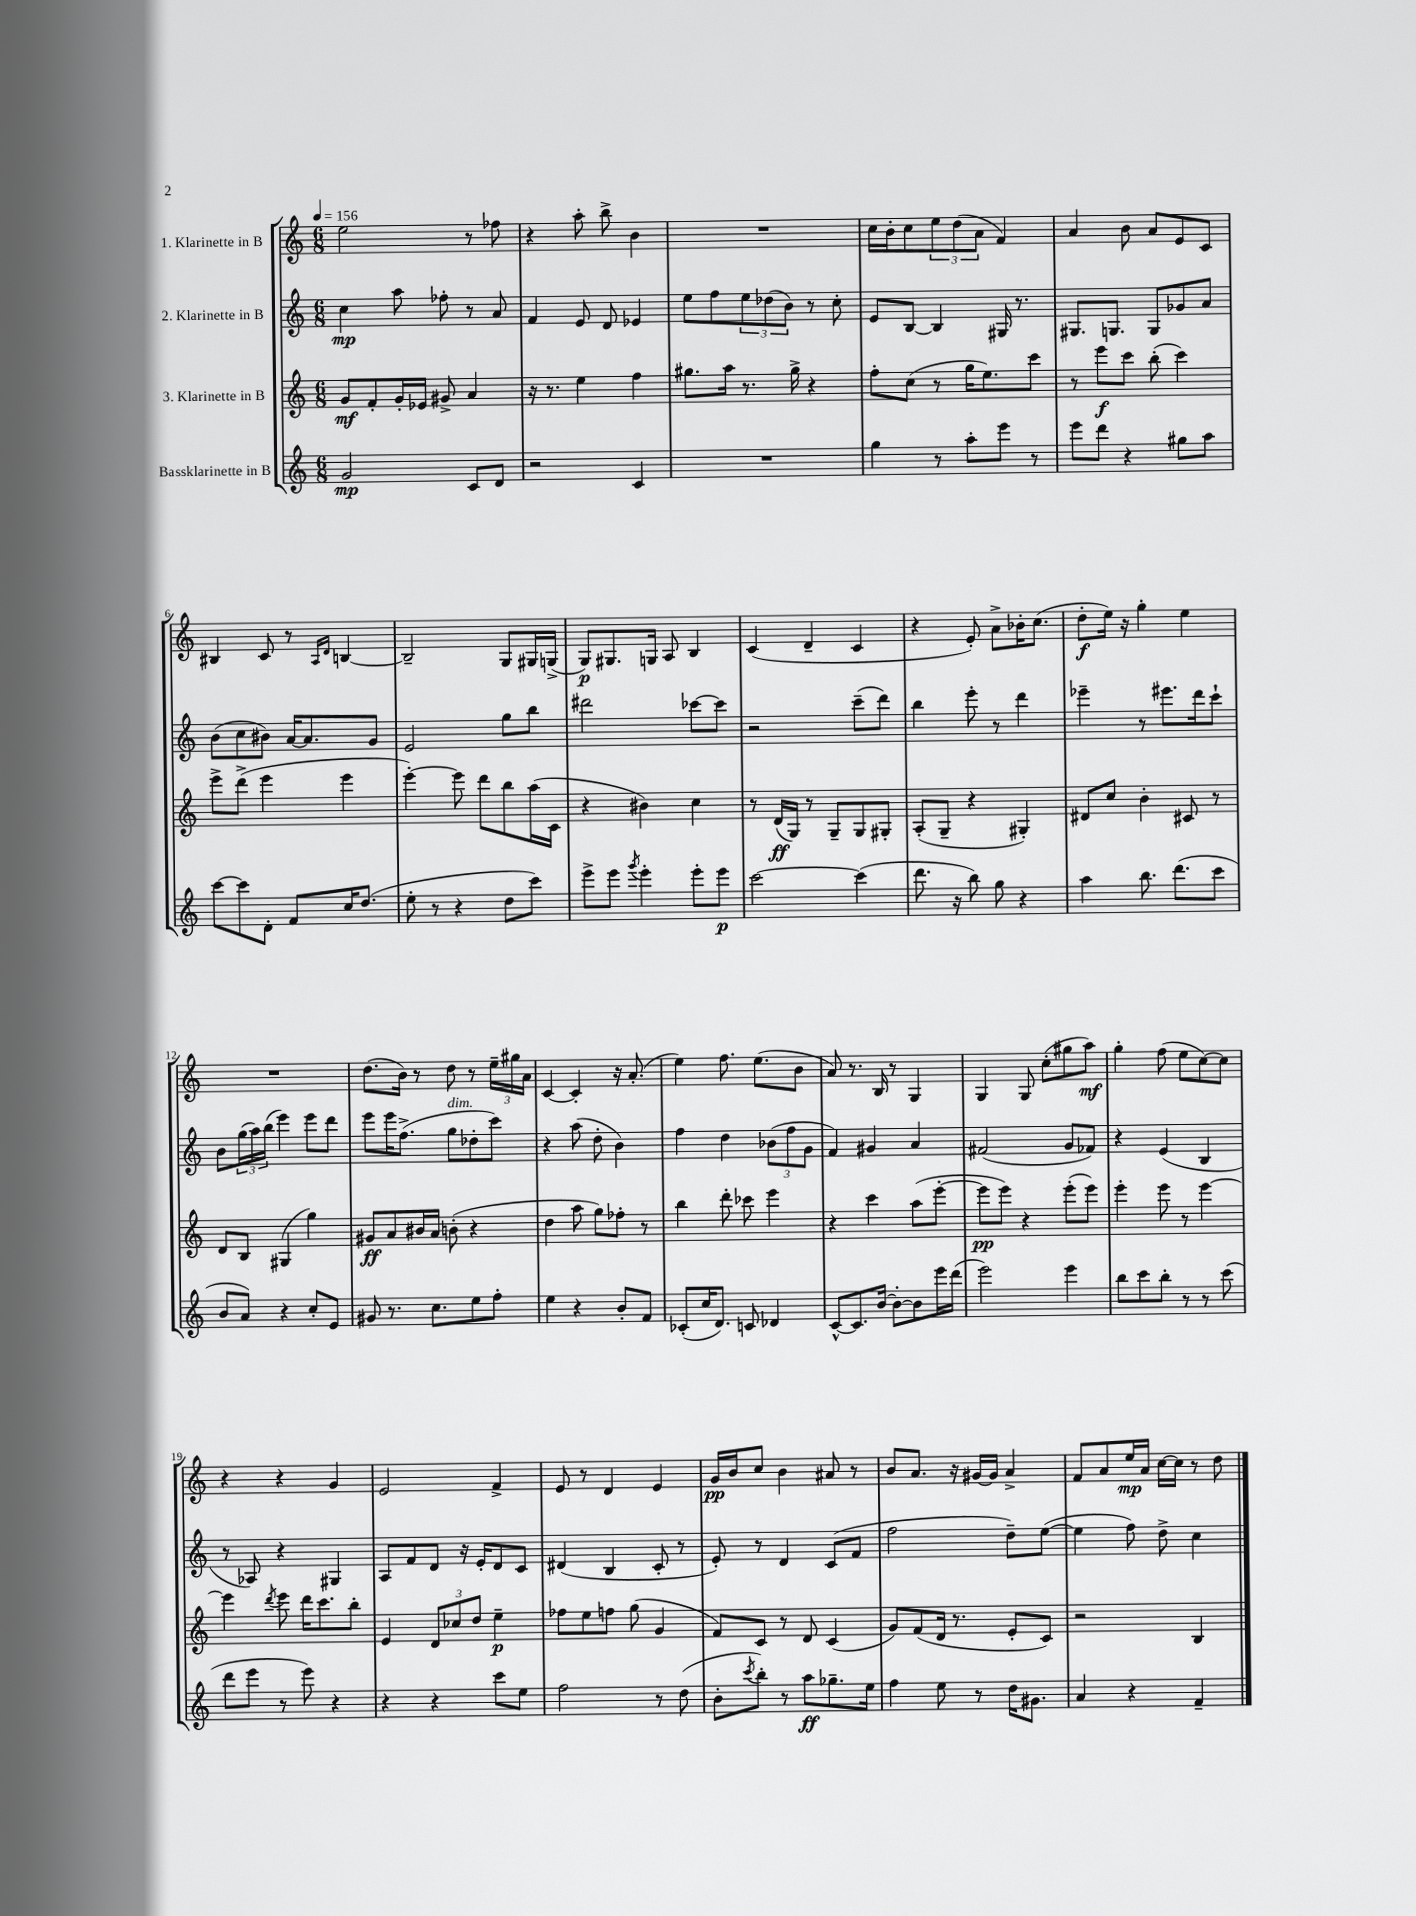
<<
\new StaffGroup <<
\new Staff = "s0" \with { instrumentName = "1. Klarinette in B" } {
    \clef treble \key c \major \numericTimeSignature \time 6/8 \tempo 4 = 156
    e''2 r8 fes''8 |
    r4 a''8-. b''8-> b'4 |
    R2. |
    c''16 b'16-. c''8 \tuplet 3/2 { e''8 d''8( a'8 } f'4) |
    a'4 b'8 a'8 e'8 c'8 |
    bis4 c'8 r8 \grace { a16 d'16 } b4~ |
    b2-- g8 gis16 g16->( |
    g8\p) gis8. g16 a8 b4 |
    c'4( d'4-- c'4 |
    r4 e'8-.) a'8-> bes'16-. c''8.( |
    d''8-.\f e''16) r16 g''4-. e''4 |
    R2. |
    d''8.( b'16) r8 d''8 r8 \tuplet 3/2 { e''16-- gis''16 a'16 } |
    c'4~ c'4-. r16 a'8.-.( |
    e''4) f''8. e''8.( b'8 |
    a'8) r8. b16 r8 g4 |
    g4 g8 c''8-.( gis''8 a''8\mf) |
    g''4-. f''8( e''8 c''8~) c''8 |
    r4 r4 g'4 |
    e'2 f'4-> |
    e'8 r8 d'4 e'4 |
    g'16\pp b'16 c''8 b'4 ais'8 r8 |
    b'8 a'8. r16 gis'16~ gis'16 a'4-> |
    f'8 a'8 e''16\mp a'16 c''16~ c''16 r8 d''8 \bar "|." |
}
\new Staff = "s1" \with { instrumentName = "2. Klarinette in B" } {
    \clef treble \key c \major \numericTimeSignature \time 6/8
    c''4\mp a''8 fes''8-. r8 a'8 |
    f'4 e'8 d'8 ees'4 |
    e''8 f''8 \tuplet 3/2 { e''8 des''8( b'8) } r8 c''8-. |
    e'8 b8~ b4 gis16 r8. |
    gis8. g8. g8 ges'8 a'8 |
    b'8( c''8 bis'8) a'16~ a'8. g'8 |
    e'2 g''8 b''8 |
    dis'''2 ces'''8~ ces'''8 |
    r2 c'''8--( d'''8) |
    b''4 e'''8-. r8 d'''4 |
    ees'''4-- r8 eis'''8. d'''16 c'''8-! |
    b'8 \tuplet 3/2 { g''16( a''16) b''16( } e'''4) e'''8 d'''8 |
    e'''8 e'''16 f''8.->( g''8^\markup { \italic "dim." } des''8-. c'''8) |
    r4 a''8( d''8-. b'4) |
    f''4 d''4 \tuplet 3/2 { bes'8( f''8 g'8 } |
    f'4) gis'4 a'4 |
    fis'2( g'8 fes'8) |
    r4 e'4( b4 |
    r8 aes8) r4 gis4 |
    a8 f'8 d'8 r16 e'16-. d'8 c'8 |
    dis'4( b4 c'8-. r8 |
    e'8-.) r8 d'4 c'8( f'8 |
    f''2 d''8--) e''8~( |
    e''4 f''8) d''8-> c''4 \bar "|." |
}
\new Staff = "s2" \with { instrumentName = "3. Klarinette in B" } {
    \clef treble \key c \major \numericTimeSignature \time 6/8
    g'8\mf f'8-. g'16-. ees'16 gis'8-> a'4 |
    r16 r8. e''4 f''4 |
    gis''8. a''16 r8. gis''16-> r4 |
    f''8-. c''8( r8 g''16 e''8.) c'''8 |
    r8 e'''8\f c'''8 b''8-.( c'''4) |
    e'''8-> d'''8->( e'''4 e'''4 |
    e'''4~-.) e'''8 d'''8 b''8 a''16( c'16 |
    r4 bis'4) c''4 |
    r8 d'16\ff( g16) r8 g8-- g8 gis8-. |
    a8-.( g8-- r4 gis4-.) |
    dis'8 c''8 b'4-. cis'8 r8 |
    d'8 b8 gis4( g''4) |
    gis'8\ff a'8 bis'16 a'16 b'8-.( r4 |
    d''4 a''8 g''8) fes''8-. r8 |
    b''4 d'''8-. ces'''8 e'''4 |
    r4 c'''4 a''8( e'''8~-. |
    e'''8\pp e'''8) r4 e'''8-.( e'''8) |
    e'''4-. e'''8 r8 e'''4~ |
    e'''4 \acciaccatura { d'''8 } e'''8 d'''16 c'''8. b''8-. |
    e'4 \tuplet 3/2 { d'8 ces''8 d''8 } e''4--\p |
    fes''8 e''8 f''8 g''8( g'4 |
    f'8) c'8 r8 d'8 c'4( |
    g'8) f'8( d'16 r8. e'8-. c'8) |
    r2 b4 \bar "|." |
}
\new Staff = "s3" \with { instrumentName = "Bassklarinette in B" } {
    \clef treble \key c \major \numericTimeSignature \time 6/8
    g'2\mp c'8 d'8 |
    r2 c'4 |
    R2. |
    g''4 r8 a''8-. e'''8 r8 |
    e'''8 d'''8 r4 gis''8 a''8 |
    c'''8~ c'''8 d'8-. f'8 c''16 d''8.( |
    e''8-. r8 r4 d''8 c'''8) |
    e'''8-> e'''8 \acciaccatura { g'''8 } e'''4-. e'''8-. e'''8\p |
    c'''2~ c'''4( |
    d'''8. r16 b''8) g''8 r4 |
    a''4 b''8. d'''8.( c'''8 |
    b'8 a'8) r4 c''8-. e'8 |
    gis'8 r8. c''8. e''8 f''8-. |
    e''4 r4 b'8-. f'8 |
    ces'8-.( c''16 d'8.) c'8 des'4 |
    c'8~-^ c'8. b'16~ b'8~-. b'8 e'''16 d'''16( |
    e'''2) e'''4 |
    b''8 c'''8 b''8-. r8 r8 c'''8( |
    d'''8 e'''8 r8 e'''8) r4 |
    r4 r4 c'''8 e''8 |
    f''2 r8 d''8( |
    b'8-. \acciaccatura { c'''8 } b''8-.) r8 a''8\ff ges''8.-- e''16 |
    f''4 e''8 r8 d''16 gis'8. |
    a'4 r4 f'4-- \bar "|." |
}
>>
>>
